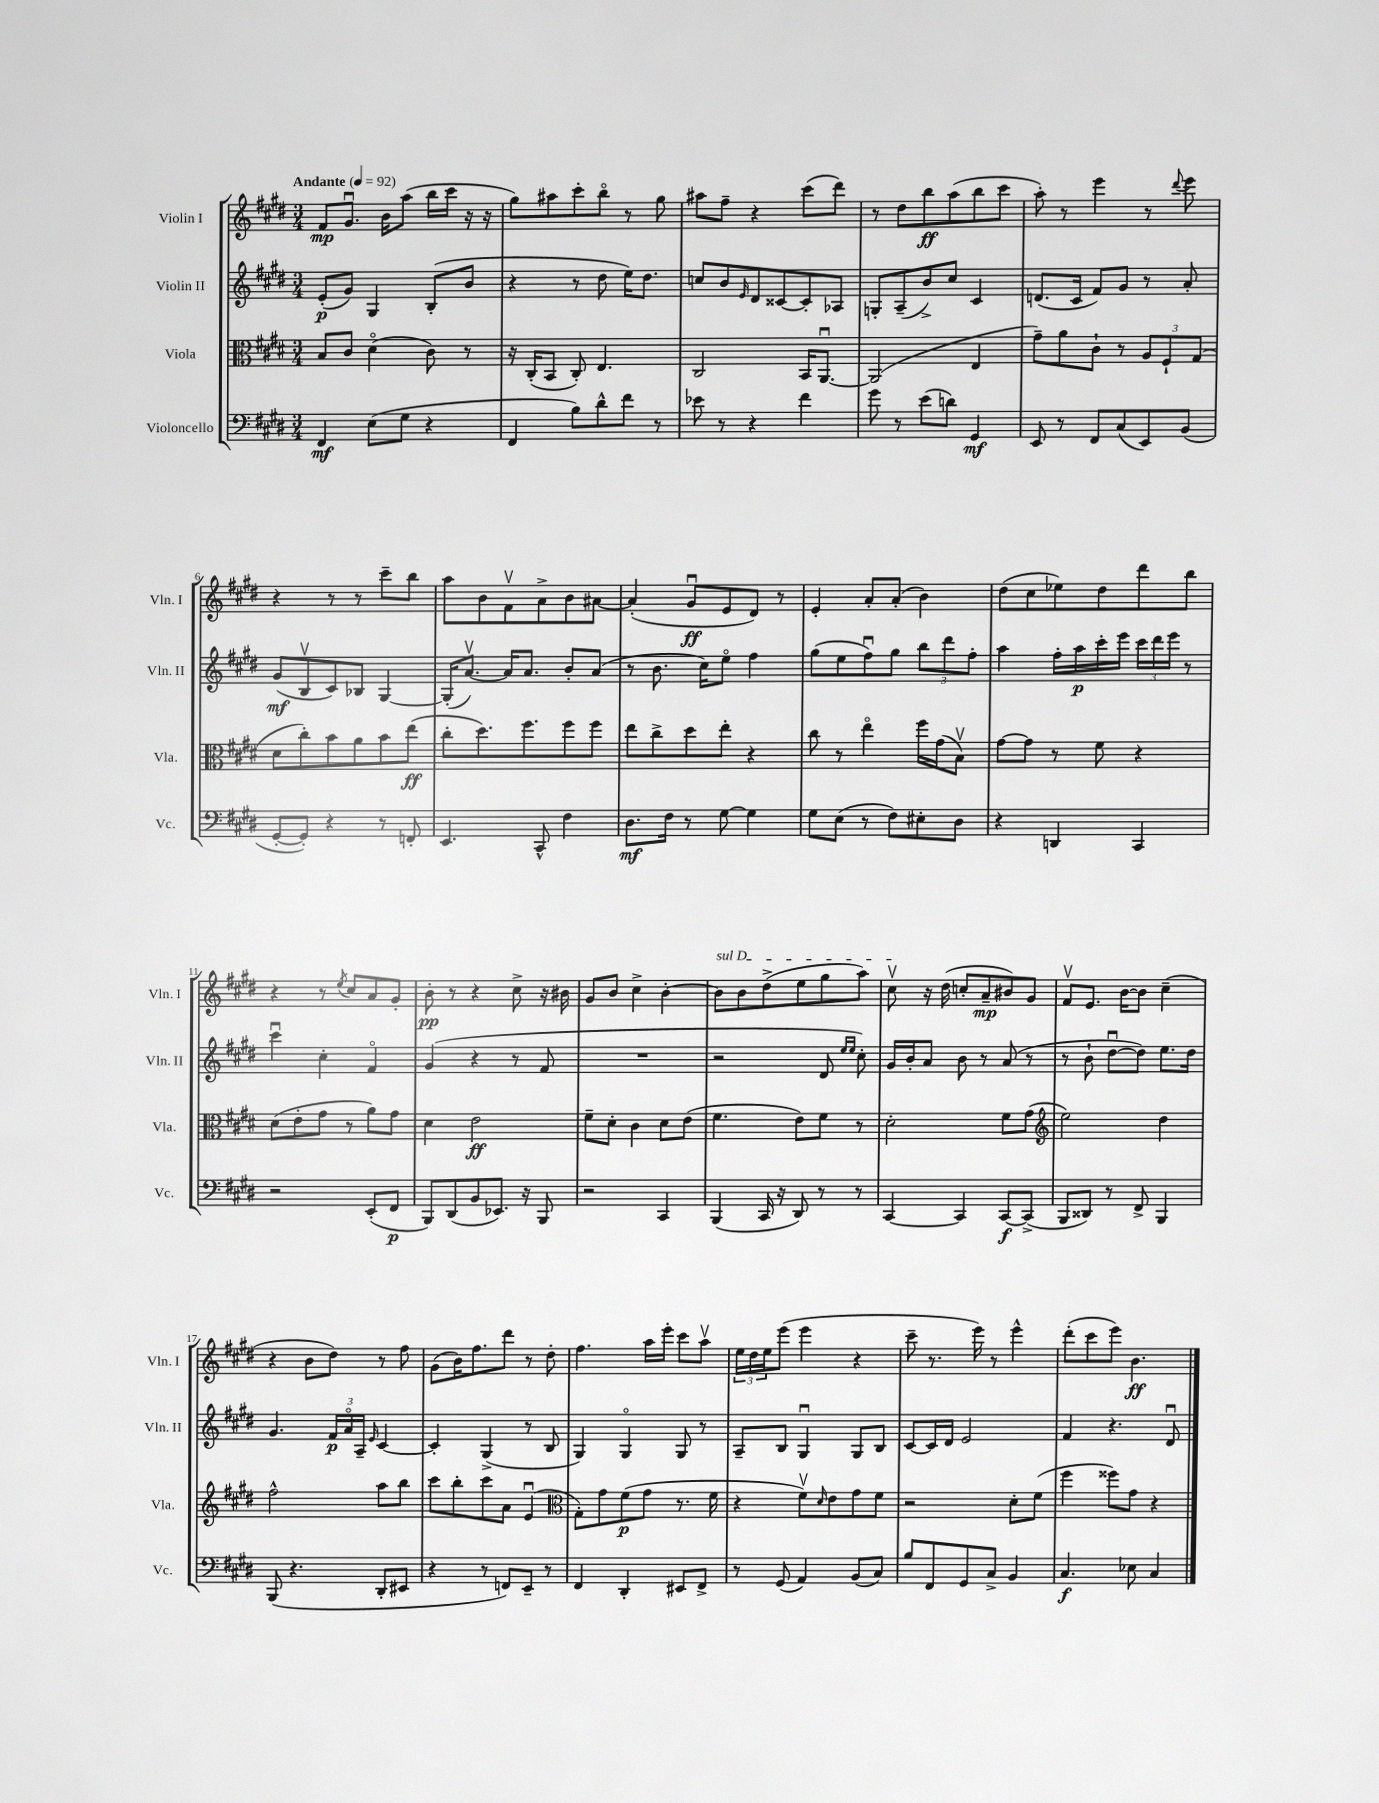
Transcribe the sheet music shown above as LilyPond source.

<<
\new StaffGroup <<
\new Staff = "s0" \with { instrumentName = "Violin I" shortInstrumentName = "Vln. I" } {
    \clef treble \key e \major \numericTimeSignature \time 3/4 \tempo "Andante" 4 = 92
    fis'8\mp gis'8.\downbow b'16 a''8( b''16 cis'''16 r16 r16 |
    gis''8) ais''8 cis'''8-. b''8\flageolet r8 gis''8 |
    ais''8 fis''8-- r4 cis'''8( dis'''8) |
    r8 dis''8 b''8\ff a''8( b''8 cis'''8 |
    a''8-.) r8 e'''4 r8 \appoggiatura { dis'''8 } e'''8 |
    r4 r8 r8 cis'''8-- b''8 |
    a''8 b'8 fis'8\upbow a'8-> b'8 ais'8~ |
    ais'4-.( gis'8\downbow\ff e'8 dis'8) r8 |
    e'4-. a'8-. a'8-.( b'4) |
    dis''8( cis''8 ees''8) dis''8 dis'''8 b''8 |
    r4 r8 \acciaccatura { e''8 } cis''8 a'8 gis'8-. |
    b'8-.\pp r8 r4 cis''8-> r16 bis'16 |
    gis'8 b'8 cis''4-> b'4~-. |
    \once \override TextSpanner.bound-details.left.text = \markup { \italic "sul D" } b'8\startTextSpan b'8 dis''8->( e''8 gis''8 a''8) |
    cis''8\upbow\stopTextSpan r16 dis''16( c''8-. a'8--\mp bis'8) gis'8 |
    fis'8\upbow e'8. b'16~ b'8 cis''4--( |
    r4 b'8 dis''8) r8 fis''8 |
    gis'8( b'16) fis''8. dis'''8 r8 dis''8-. |
    fis''4. a''16 e'''16-. cis'''8 a''8\upbow |
    \tuplet 3/2 { e''16 dis''16 e''16 } e'''8( e'''4 r4 |
    cis'''8-- r8. e'''16) r8 e'''4-^ |
    dis'''8-.( cis'''8 e'''8) b'4.\ff \bar "|." |
}
\new Staff = "s1" \with { instrumentName = "Violin II" shortInstrumentName = "Vln. II" } {
    \clef treble \key e \major \numericTimeSignature \time 3/4
    e'8-.\p( gis'8) gis4 b8-.( b'8 |
    r4 r8 dis''8 e''16) dis''8. |
    c''8 b'8 \grace { e'16 } dis'8 cisis'8~ cisis'8-. aes8 |
    g8-. a8--( b'8->) cis''8 cis'4 |
    d'8.( cis'16 fis'8) gis'8 r8 a'8-. |
    gis'8\mf( b8\upbow cis'8) bes8 gis4~ |
    gis16-.( a'8.~\upbow) a'16 a'8. b'8-. a'8( |
    r8 b'8. cis''16) e''8\flageolet fis''4 |
    gis''8( e''8 fis''8\downbow) gis''8 \tuplet 3/2 { b''8 dis'''8 fis''8-. } |
    a''4 fis''16-. a''16\p cis'''16-. e'''16 \tuplet 3/2 { cis'''16 dis'''16 e'''16 } r8 |
    cis'''4\downbow cis''4-. fis'4\flageolet |
    gis'4( r4 r8 fis'8 |
    R2. |
    r2 dis'8 \grace { e''16 e''16 } cis''8-.) |
    gis'16 b'16-. a'8 b'8 r8 a'8( r8 |
    r8 b'8-! dis''8~\downbow dis''8) e''8. dis''16 |
    gis'4. \tuplet 3/2 { fis'16\p a'16\flageolet a16-- } \grace { e'16 } cis'4~ |
    cis'4-. gis4->( r8 b8 |
    gis4) gis4\flageolet gis8 r8 |
    a8-- b8 gis4\downbow gis8 b8 |
    cis'8~ cis'16 dis'16 e'2 |
    fis'4 r4. dis'8\downbow \bar "|." |
}
\new Staff = "s2" \with { instrumentName = "Viola" shortInstrumentName = "Vla." } {
    \clef alto \key e \major \numericTimeSignature \time 3/4
    b8 cis'8 dis'4\flageolet( cis'8) r8 |
    r16 cis16-.( b,8 cis8-.) e4. |
    cis2 b,16 a,8.~\downbow |
    a,2( e4 |
    gis'8--) a'8 cis'8-! r8 \tuplet 3/2 { a8 fis8-! gis8( } |
    dis'8 cis''8-.) b'8 a'8 b'8 e''8\ff( |
    cis''8-. dis''8.) fis''8. fis''8 fis''8 |
    e''8 cis''8-> dis''8 e''8-. r4 |
    cis''8 r8 e''4\flageolet fis''16 gis'16( b8\upbow) |
    gis'8~ gis'8 r8 fis'8 r4 |
    dis'8( e'8-. gis'8 r8 a'8) gis'8 |
    dis'4 e'2\ff |
    fis'8-- dis'8-. cis'4 dis'8 e'8( |
    fis'4. e'8) fis'8 r8 |
    dis'2-. fis'8 gis'8( |
    \clef treble e''2) dis''4 |
    fis''2-^ a''8 b''8 |
    cis'''8 b''8-. cis'''8 a'8 e'4\downbow( |
    \clef alto gis8-.) gis'8 fis'8\p( gis'8 r8. fis'16 |
    r4 fis'8\upbow) \grace { dis'16 } e'8 gis'8 fis'8 |
    r2 dis'8-. fis'8( |
    fis''4 fisis''8) gis'8 r4 \bar "|." |
}
\new Staff = "s3" \with { instrumentName = "Violoncello" shortInstrumentName = "Vc." } {
    \clef bass \key e \major \numericTimeSignature \time 3/4
    fis,4\mf e8( gis8 r4 |
    fis,4 b8) dis'8-^ fis'8 r8 |
    ees'8 r8 r4 fis'4 |
    gis'8 r8 e'8( d'8) gis,4\mf |
    e,8 r8 fis,8 cis8( e,8) b,8( |
    gis,8~-. gis,8-.) r4 r8 f,8-. |
    e,4. cis,8-^ fis4 |
    dis8.\mf fis16 r8 gis8~ gis4 |
    gis8 e8( r8 fis8) eis8-. dis8 |
    r4 d,4 cis,4 |
    r2 e,8-.( fis,8\p |
    b,,8) dis,8( b,8 ees,8.) r16 b,,8 |
    r2 cis,4 |
    b,,4( cis,16 r16 dis,8) r8 r8 |
    cis,4~ cis,4 cis,8~\f cis,8->( |
    b,,8 disis,8) r8 fis,8-> b,,4 |
    b,,8( r4. dis,8-. eis,8 |
    r4 r8 f,8) e,8-- r8 |
    fis,4 dis,4-. eis,8 fis,8-> |
    r8 gis,8( a,4) b,8( cis8) |
    b8 fis,8 gis,8 cis8-> b,4 |
    cis4.\f ees8 cis4 \bar "|." |
}
>>
>>
